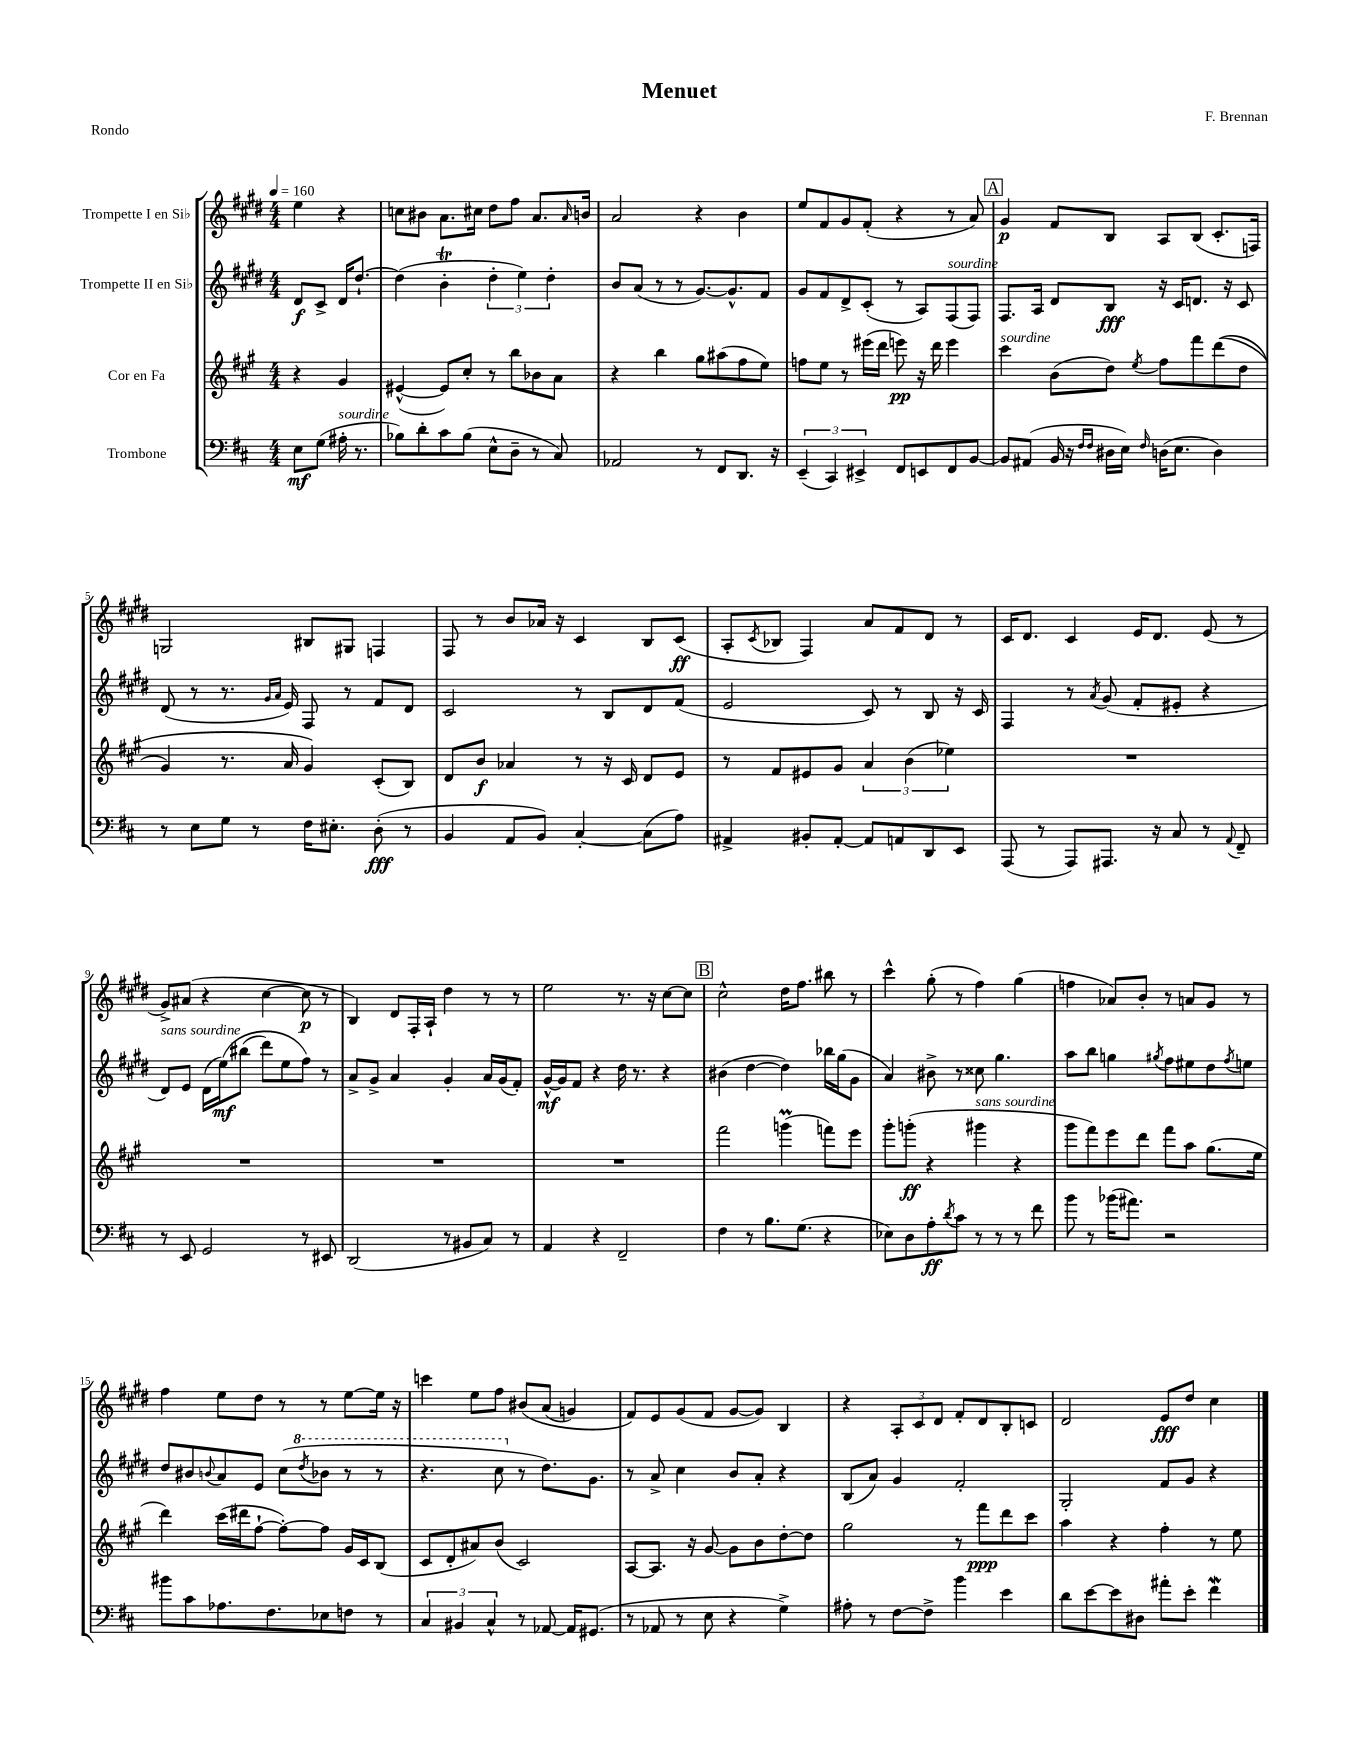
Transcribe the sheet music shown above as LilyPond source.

\header { title = "Menuet" composer = "F. Brennan" piece = "Rondo" }
<<
\new StaffGroup <<
\new Staff = "s0" \with { instrumentName = "Trompette I en Sib" } {
    \clef treble \key e \major \numericTimeSignature \time 4/4 \partial 2 \tempo 4 = 160
    e''4 r4 |
    c''8 bis'8 a'8. cis''16 dis''8 fis''8 a'8. \grace { a'16 } b'16 |
    a'2 r4 b'4 |
    e''8 fis'8 gis'8 fis'8-.( r4 r8 a'8) |
    \mark \markup { \box "A" } gis'4\p fis'8 b8 a8 b8( cis'8.-. f16) |
    g2 bis8 gis8 f4 |
    fis8 r8 b'8 aes'16 r16 cis'4 b8 cis'8\ff( |
    a8-. \acciaccatura { cis'8 } bes8 fis4) a'8 fis'8 dis'8 r8 |
    cis'16 dis'8. cis'4 e'16 dis'8. e'8( r8 |
    gis'8->) ais'8( r4 cis''4~ cis''8\p r8 |
    b4) dis'8 fis16-. a16-! dis''4 r8 r8 |
    e''2 r8. r16 cis''8~ cis''8 |
    \mark \markup { \box "B" } cis''2-^ dis''16 fis''8. bis''8 r8 |
    cis'''4-^ gis''8-.( r8 fis''4) gis''4( |
    f''4 aes'8) b'8-. r8 a'8 gis'8 r8 |
    fis''4 e''8 dis''8 r8 r8 e''8~ e''16 r16 |
    c'''4 e''8 fis''8 bis'8\( a'8( g'4) |
    fis'8\) e'8 gis'8( fis'8 gis'8~ gis'8) b4 |
    r4 \tuplet 3/2 { a8-. cis'8 dis'8 } fis'8-. dis'8 b8-. c'8 |
    dis'2 e'8\fff dis''8 cis''4 \bar "|." |
}
\new Staff = "s1" \with { instrumentName = "Trompette II en Sib" } {
    \clef treble \key e \major \numericTimeSignature \time 4/4 \partial 2
    dis'8\f cis'8-> dis'16 dis''8.~-! |
    dis''4( b'4-.\trill \tuplet 3/2 { dis''4-. e''4) dis''4-. } |
    b'8 a'8( r8 r8 gis'8.~) gis'8.-^ fis'8 |
    gis'8 fis'8 dis'8-> cis'8-.( r8 a8) fis8^\markup { \italic "sourdine" }( fis8) |
    \mark \markup { \box "A" } fis8. a16 dis'8 b8\fff r16 cis'16 d'8. r16 cis'8 |
    dis'8( r8 r8. \grace { gis'16 a'16 } e'16) fis8 r8 fis'8 dis'8 |
    cis'2 r8 b8 dis'8 fis'8( |
    e'2 cis'8) r8 b8 r16 cis'16 |
    fis4 r8 \acciaccatura { a'8 } gis'8( fis'8-. eis'8-. r4 |
    dis'8^\markup { \italic "sans sourdine" }) e'8 dis'16( e''16\mf)\( bis''8( dis'''8) e''8 fis''8\) r8 |
    a'8-> gis'8-> a'4 gis'4-. a'16 gis'16( fis'8-.) |
    gis'16~-^\mf gis'16 fis'8 r4 dis''16 r8. r4 |
    \mark \markup { \box "B" } bis'4( dis''4~ dis''4) bes''16 gis''16( gis'8 |
    a'4) bis'8-> r8 cisis''8 gis''4. |
    a''8 b''8 g''4 \acciaccatura { gis''8 } fis''8 eis''8 dis''8 \acciaccatura { fis''8 } e''8 |
    dis''8 bis'8 \appoggiatura { b'8 } a'8 e'8 cis''8( \ottava #1 \acciaccatura { dis'''8 } bes''8 r8 r8 |
    r4. cis'''8 \ottava #0 r8 dis''8.) gis'8. |
    r8 a'8-> cis''4 b'8 a'8-. r4 |
    b8( a'8) gis'4 fis'2-. |
    gis2-. fis'8 gis'8 r4 \bar "|." |
}
\new Staff = "s2" \with { instrumentName = "Cor en Fa" } {
    \clef treble \key a \major \numericTimeSignature \time 4/4 \partial 2
    r4 gis'4 |
    eis'4~-^( eis'8) cis''8-. r8 b''8 bes'8 a'8 |
    r4 b''4 gis''8 ais''8( fis''8 e''8) |
    f''8 e''8 r8 eis'''16( d'''16 e'''8\pp) r16 d'''16 e'''4 |
    \mark \markup { \box "A" } cis'''4^\markup { \italic "sourdine" } b'8( d''8) \acciaccatura { e''8 } fis''8 fis'''8 d'''8(\( d''8 |
    gis'4) r8. a'16 gis'4\) cis'8-.( b8) |
    d'8 b'8\f aes'4 r8 r16 cis'16 d'8 e'8 |
    r8 fis'8 eis'8 gis'8 \tuplet 3/2 { a'4 b'4( ees''4) } |
    R1 |
    R1 |
    R1 |
    R1 |
    \mark \markup { \box "B" } fis'''2 g'''4\prall( f'''8) e'''8 |
    gis'''8-. g'''8-.\ff( r4 gis'''4^\markup { \italic "sans sourdine" } r4 |
    gis'''8 fis'''8) e'''8 d'''8 fis'''8 a''8 gis''8.( e''16 |
    d'''4) cis'''16( dis'''16 fis''8~-! fis''8~-.) fis''8 gis'16 cis'16 b8( |
    cis'8 d'8-. ais'8) b'8( cis'2) |
    a8~ a8. r16 gis'8~ gis'8 b'8 d''8~-. d''8 |
    gis''2 r8 fis'''8\ppp d'''8 cis'''8 |
    a''4 r4 fis''4-. r8 e''8 \bar "|." |
}
\new Staff = "s3" \with { instrumentName = "Trombone" } {
    \clef bass \key d \major \numericTimeSignature \time 4/4 \partial 2
    e8\mf g8( ais16-.^\markup { \italic "sourdine" } r8. |
    bes8) d'8-. cis'8 bes8( e8-^ d8-- r8 cis8) |
    aes,2 r8 fis,8 d,8. r16 |
    \tuplet 3/2 { e,4--( cis,4) eis,4-> } fis,8 e,8 fis,8 b,8~ |
    \mark \markup { \box "A" } b,8 ais,8( b,16 r16 \grace { fis16 fis16 } dis16 e16) \grace { fis16 } d16( e8. d4) |
    r8 e8 g8 r8 fis16 eis8.-. d8-.\fff( r8 |
    b,4 a,8 b,8) cis4~-. cis8( a8) |
    ais,4-> bis,8-. ais,8~-. ais,8 a,8 d,8 e,8 |
    a,,8( r8 a,,8) ais,,8. r16 cis8 r8 \appoggiatura { a,8 } fis,8-- |
    r8 e,8 g,2 r8 eis,8 |
    d,2( r8 bis,8 cis8) r8 |
    a,4 r4 fis,2-- |
    \mark \markup { \box "B" } fis4 r8 b8. g8.( r4 |
    ees8) d8 a8-.\ff \acciaccatura { d'8 } cis'8 r8 r8 r8 fis'8 |
    b'8 r8 bes'16( ais'8.) r2 |
    bis'8 cis'8 aes8. fis8. ees8 f8 r8 |
    \tuplet 3/2 { cis4 bis,4 cis4-^ } r8 aes,8~ aes,16 gis,8.( |
    r8 aes,8 r8 e8 r4 g4->) |
    ais8-. r8 fis8~ fis8-> b'4 e'4 |
    d'8 e'8~ e'8 dis8 ais'8-. e'8-. fis'4\mordent \bar "|." |
}
>>
>>
